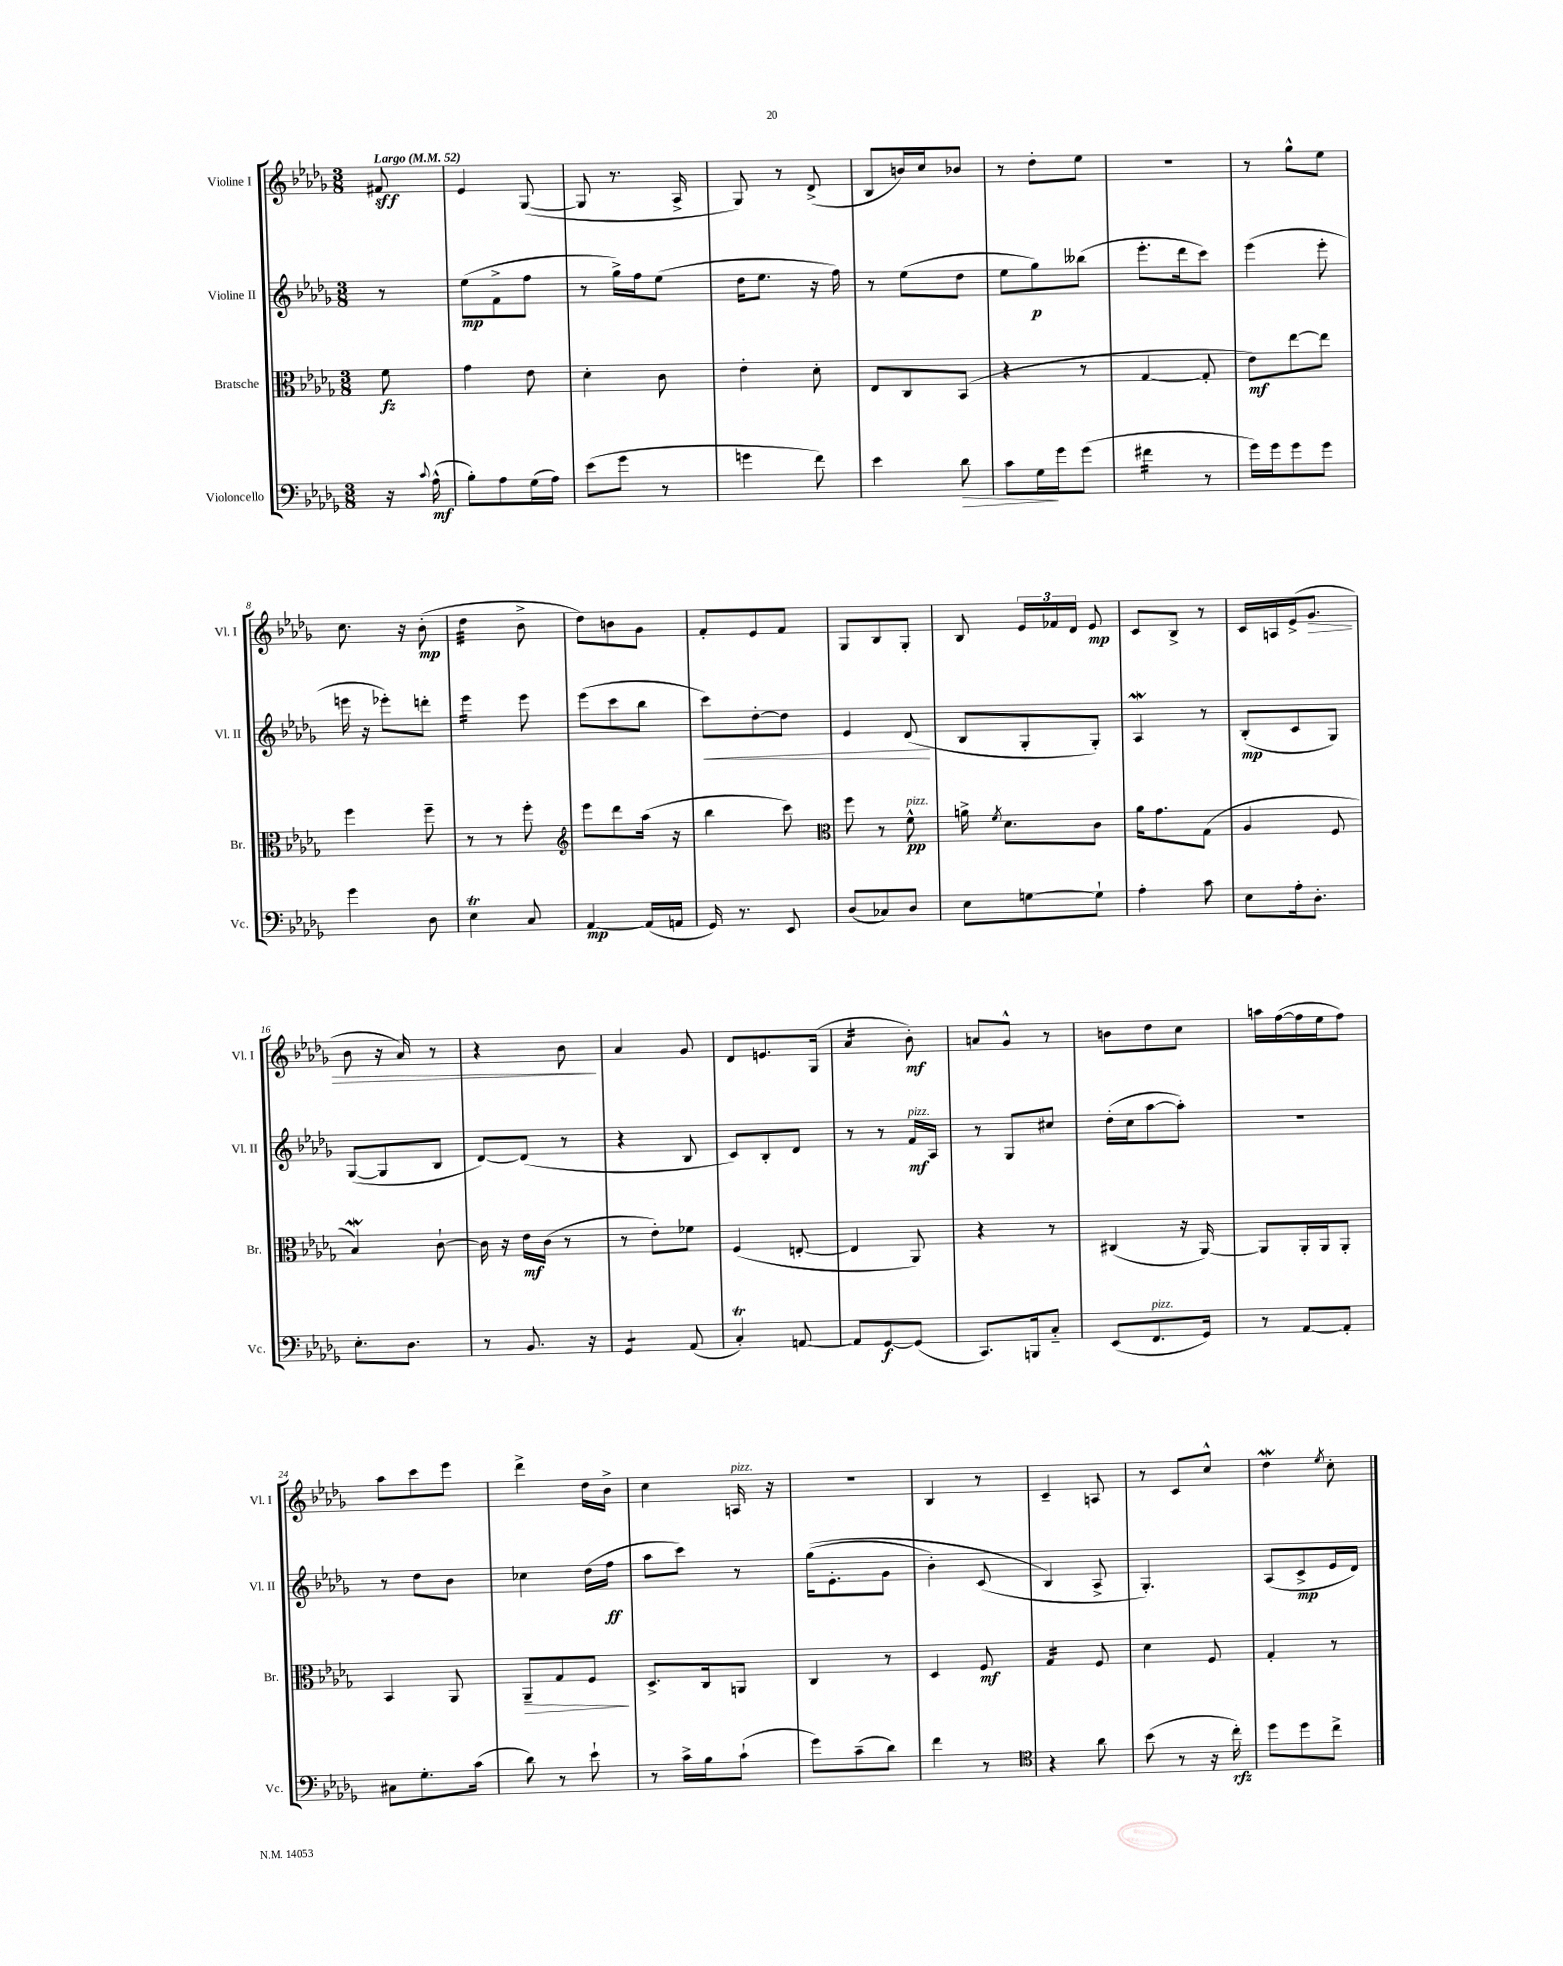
<<
\new StaffGroup <<
\new Staff = "s0" \with { instrumentName = "Violine I" shortInstrumentName = "Vl. I" } {
    \clef treble \key des \major \numericTimeSignature \time 3/8 \partial 8 \tempo "Largo" 4 = 52
    \autoBeamOff fis'8\sff |
    ees'4 ges8~( |
    ges8 r8. aes16-> |
    ges8) r8 des'8->( |
    bes8[ b'16) c''16 bes'8] |
    r8 des''8[-. ees''8] |
    R4. |
    r8 ges''8[-^ ees''8] |
    c''8. r16 bes'8-.\mp( |
    des''4:32 bes'8-> |
    des''8[) b'8 ges'8] |
    f'8[-. ees'8 f'8] |
    ges8[ bes8 ges8]-. |
    bes8 \tuplet 3/2 { ees'16[ fes'16 des'16] } ees'8\mp |
    c'8[ bes8]-> r8 |
    c'16[ a16 ees'16->( ges'8.]\> |
    bes'8 r16 aes'16) r8 |
    r4 bes'8\! |
    aes'4 ges'8 |
    des'8[ e'8. ges16]( |
    aes'4:16 bes'8-.\mf) |
    a'8[ ges'8]-^ r8 |
    b'8[ des''8 c''8] |
    a''16[ f''16~( f''16 ees''16 f''8]) |
    aes''8[ c'''8 ees'''8] |
    des'''4-> des''16[ bes'16]-> |
    c''4 a16^\markup { \italic "pizz." } r16 |
    R4. |
    bes4 r8 |
    c'4-- a8 |
    r8 c'8[ c''8]-^ |
    des''4\mordent \acciaccatura { ees''8 } c''8-. \bar "|." |
}
\new Staff = "s1" \with { instrumentName = "Violine II" shortInstrumentName = "Vl. II" } {
    \clef treble \key des \major \numericTimeSignature \time 3/8 \partial 8
    \autoBeamOff r8 |
    ees''8[\mp( f'8-> f''8] |
    r8 ges''16[->) f''16 ees''8]( |
    des''16[ ees''8.] r16 f''16) |
    r8 ees''8[( des''8] |
    ees''8[ ges''8\p) beses''8]( |
    ees'''8.[-. des'''16 c'''8]) |
    ees'''4( ees'''8-. |
    e'''16 r16 ees'''8[-.) d'''8]-. |
    ees'''4:16 ees'''8 |
    ees'''8[( c'''8 bes''8] |
    c'''8[\<) des''8~-. des''8] |
    ees'4 des'8\!( |
    bes8[ ges8-. ges8]-.) |
    aes4\mordent r8 |
    bes8[-.\mp( c'8 ges8]) |
    ges8[~( ges8 bes8] |
    des'8[~) des'8]( r8 |
    r4 bes8 |
    c'8[) bes8-. des'8] |
    r8 r8 f'16[\mf^\markup { \italic "pizz." } aes16] |
    r8 ges8[ cis''8] |
    des''16[-.( c''16 aes''8~ aes''8]-.) |
    R4. |
    r8 des''8[ bes'8] |
    ces''4 des''16[( f''16]\ff |
    aes''8[ c'''8]) r8 |
    ges''16[(\( ees'8.-. ges'8] |
    bes'4-.) c'8( |
    bes4\) aes8-> |
    ges4.-.) |
    aes8[( c'8->\mp ees'16 des'16]) \bar "|." |
}
\new Staff = "s2" \with { instrumentName = "Bratsche" shortInstrumentName = "Br." } {
    \clef alto \key des \major \numericTimeSignature \time 3/8 \partial 8
    \autoBeamOff f'8\fz |
    ges'4 ees'8 |
    des'4-. c'8 |
    ees'4-. des'8-. |
    ees8[ c8 bes,8]( |
    r4 r8 |
    ges4~ ges8-. |
    ees'8[\mf) ees''8~ ees''8] |
    f''4 f''8-- |
    r8 r8 f''8-. |
    \clef treble ees'''8[ des'''8 aes''16]( r16 |
    bes''4 c'''8) |
    \clef alto f''8 r8 f'8-^\pp^\markup { \italic "pizz." } |
    a'16-> \acciaccatura { f'8 } des'8.[ c'8] |
    aes'16[ ges'8. ges8]( |
    aes4 f8 |
    bes4\mordent) c'8~-! |
    c'16 r16 ees'16[\mf c'16]( r8 |
    r8 ees'8[-.) fes'8] |
    f4( e8~-. |
    e4 aes,8) |
    r4 r8 |
    cis4( r16 aes,16~) |
    aes,8[ aes,16-. aes,16 aes,8]-. |
    bes,4 aes,8 |
    aes,8[--\> ges8 f8]\! |
    des8.[-> c16 a,8] |
    c4 r8 |
    des4 f8\mf |
    ges4:16 f8 |
    des'4 f8 |
    ges4-. r8 \bar "|." |
}
\new Staff = "s3" \with { instrumentName = "Violoncello" shortInstrumentName = "Vc." } {
    \clef bass \key des \major \numericTimeSignature \time 3/8 \partial 8
    \autoBeamOff r16 \appoggiatura { c'8 } aes16-^\mf( |
    bes8[-.) aes8 ges16( aes16]) |
    ees'8[( ges'8] r8 |
    g'4 f'8) |
    ees'4 des'8\> |
    c'8[ ges16\! ges'16 ges'8]( |
    fis'4:16 r8 |
    ges'16[) ges'16 ges'8 ges'8] |
    ges'4 des8 |
    ees4\trill c8 |
    aes,4~\mp aes,16[( a,16] |
    ges,16) r8. ees,8 |
    des8[( ces8) des8] |
    ees8[ g8~ g8]-! |
    aes4-. c'8 |
    ees8[ aes16-. des8.]-. |
    ees8.[-. des8.] |
    r8 bes,8. r16 |
    ges,4:8 aes,8( |
    c4-.\trill) a,8~ |
    a,8[ ges,8~\f ges,8]( |
    c,8.[) b,,16 c8]-_ |
    ees,8[( f,8.^\markup { \italic "pizz." } ges,16]) |
    r8 aes,8[~ aes,8]-. |
    cis8[ ges8.-. c'16]( |
    des'8) r8 ees'8-! |
    r8 c'16[-> bes16 c'8]-!( |
    ges'8[) c'8--( des'8]) |
    f'4 r8 |
    \clef tenor r4 aes'8 |
    bes'8( r8 r16 c''16-.\rfz) |
    des''8[ des''8 c''8]-> \bar "|." |
}
>>
>>
